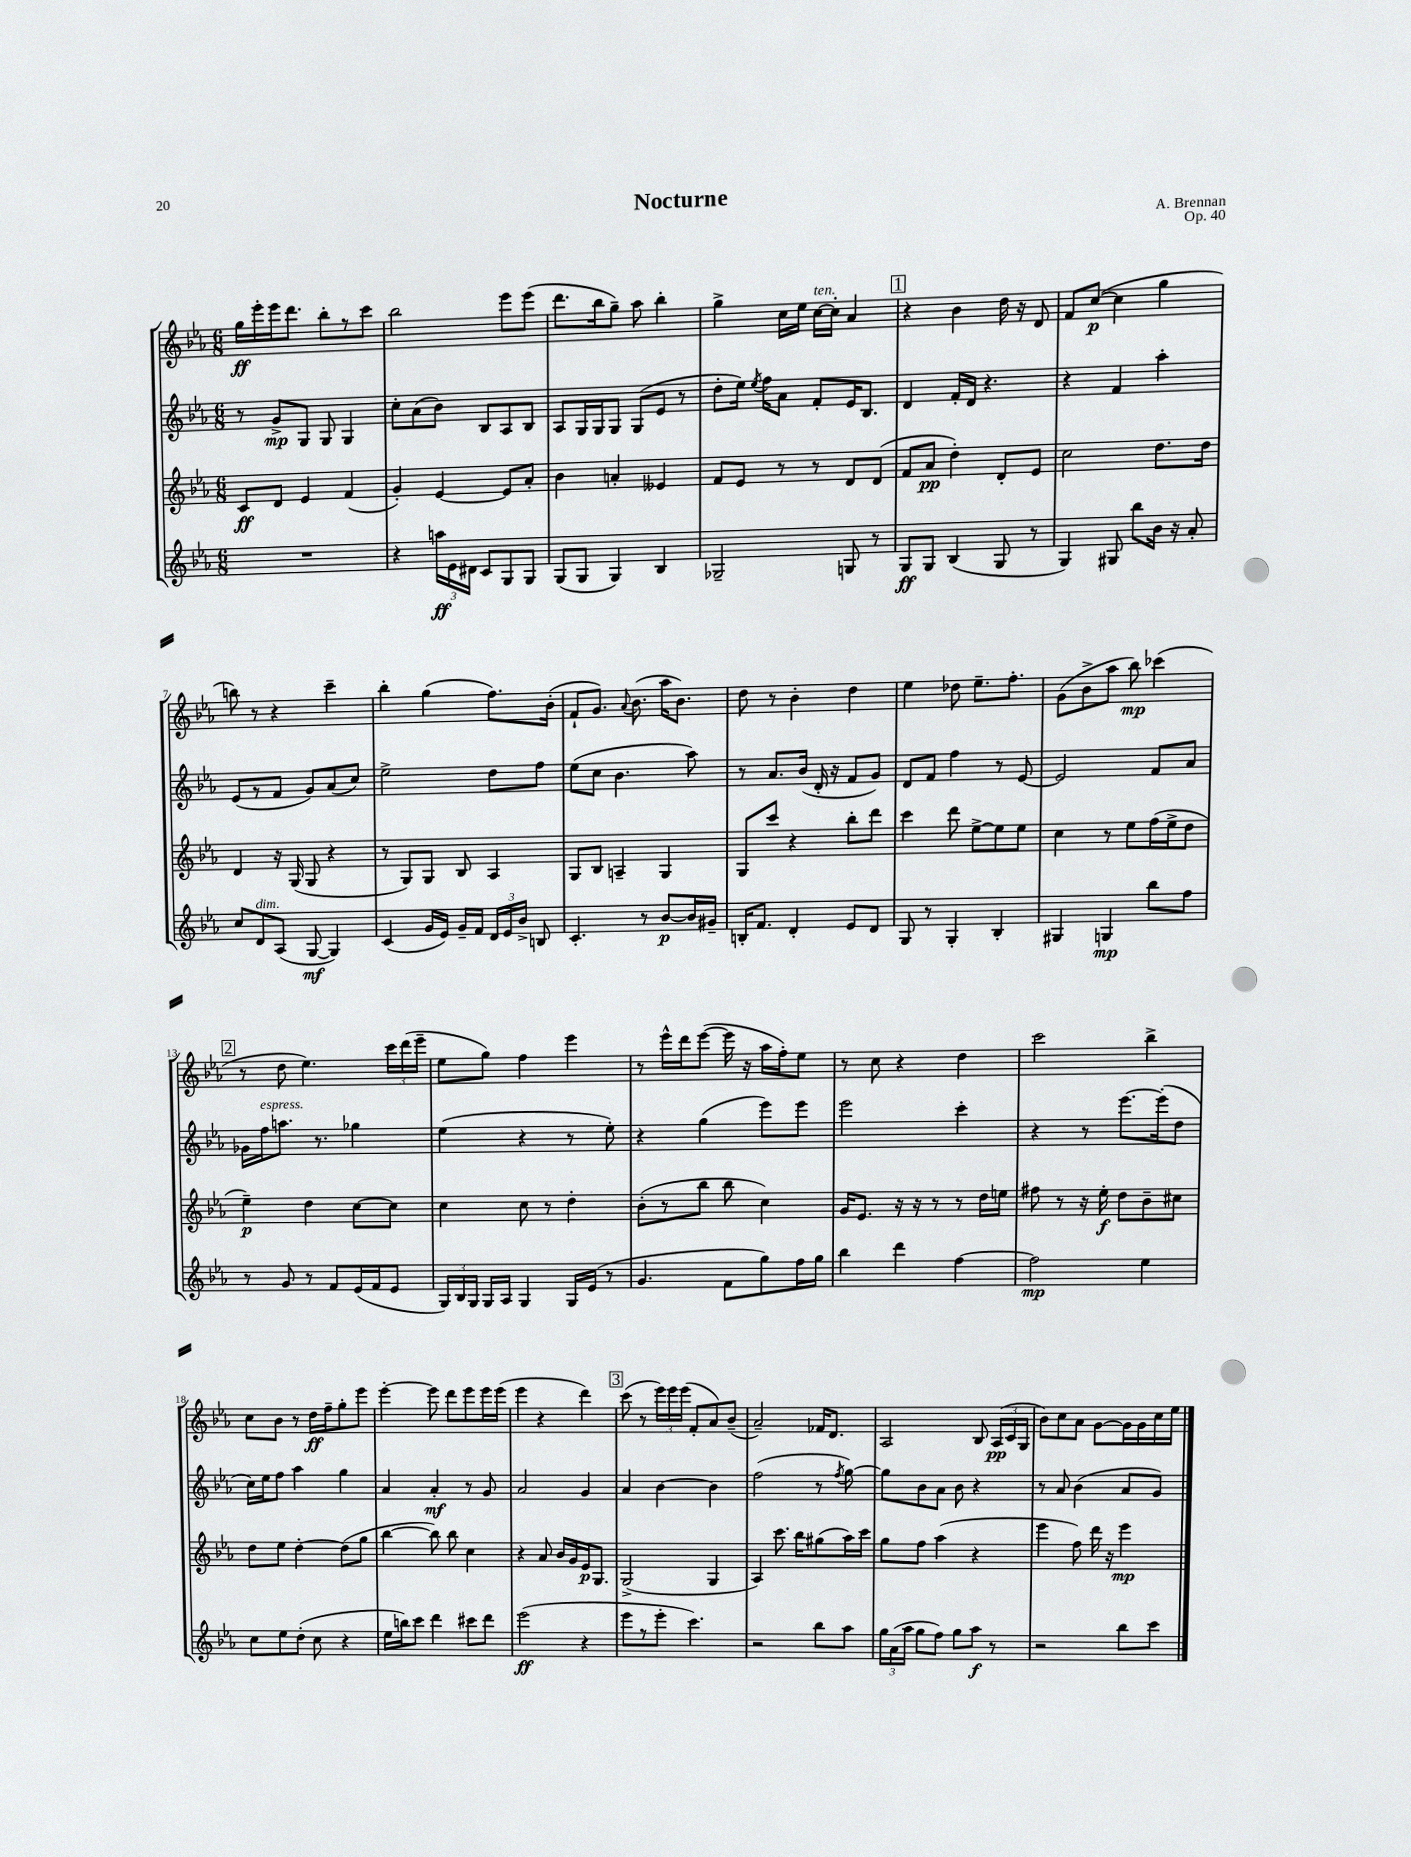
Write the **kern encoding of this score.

**kern	**kern	**kern	**kern
*staff4	*staff3	*staff2	*staff1
*clefG2	*clefG2	*clefG2	*clefG2
*k[b-e-a-]	*k[b-e-a-]	*k[b-e-a-]	*k[b-e-a-]
*M6/8	*M6/8	*M6/8	*M6/8
2.r	8c	8r	16gg
.	.	.	16eee-'
.	8d	8g^	16eee-
.	.	.	8.ddd
.	4e-	8G	.
.	.	8G	8bb-'
.	(4f	4G	8r
.	.	.	8ccc
=	=	=	=
4r	4g')	8cc'	2bb-
.	.	(8a-	.
24aa	[4e-	8b-)	.
24e-	.	.	.
24d#	.	.	.
8c	.	8B-	.
8G	8e-]	8A-	8eee-
8G	8a-'	8B-	(8eee-
=	=	=	=
(8G	4b-	8A-	8.ddd
8G	.	16G	.
.	.	16G	16bb-
4G)	4a'	8G	8gg~)
.	.	(8G	8aa-
4B-	4e--	8e-	4bb-'
.	.	8r	.
=	=	=	=
2G-~	8f	8dd'	4gg^
.	8e-	16ee-)	.
.	.	8qee-	.
.	.	16ff	.
.	8r	8a-	16cc
.	.	.	16ee-
.	8r	8f'	[16cc
.	.	.	16cc']
8G	8d	16e-	4a-
.	.	8.B-	.
8r	(8d	.	.
=	=	=	=
8G	8f	4d	4r
8G	8a-	.	.
(4B-	4dd')	16f'	4b-
.	.	16d	.
.	.	4.r	.
8G	8d'	.	16dd
.	.	.	16r
8r	8e-	.	8d
=	=	=	=
4G)	2cc	4r	8f
.	.	.	([8cc
8G#	.	4f	4cc]
8bb-	.	.	.
16b-	8.dd	4aa-'	4gg
16r	.	.	.
8a-'	.	.	.
.	16dd	.	.
=	=	=	=
8cc	4d	(8e-	8bb)
8d	.	8r	8r
(8A-	16r	8f	4r
.	(16G	.	.
[8G	8G	8g)	.
4G])	4r	(8a-	4ccc~
.	.	8cc)	.
=	=	=	=
(4c	8r	2ee-^	4bb-'
.	8G)	.	.
16g	8G	.	(4gg
16e-)	.	.	.
16g~	8B-	.	.
16f	.	.	.
24d	4A-	8dd	8.ff)
24e-	.	.	.
24b-^	.	.	.
8B	.	8ff	.
.	.	.	(16b-'
=	=	=	=
4.c'	8G	(8ee-	8f`
.	8B-	8cc	8.g)
.	4A~	4.b-	.
.	.	.	8qqa-
.	.	.	(8.b-
8r	.	.	.
[8b-	4G	.	16aa-
.	.	.	8.b-)
16b-]	.	8aa-)	.
16g#~	.	.	.
=	=	=	=
16B'	8G	8r	8dd
8.f	.	.	.
.	8ccc	8.a-	8r
4d'	4r	.	4b-'
.	.	(16b-	.
.	.	16d'	.
.	.	16r	.
8e-	8bb-'	8f	4dd
8d	8ddd	8g)	.
=	=	=	=
8G	4ccc	8d	4ee-
8r	.	8f	.
4G'	8ddd	4ff	8dd-
.	[8ee-^	.	8.ee-~
4B-'	8ee-]	8r	.
.	.	.	8.ff'
.	8ee-	[8e-	.
=	=	=	=
4G#	4cc	2e-]	(8g
.	.	.	8b-^
4G	8r	.	8aa-
.	8ee-	.	8bb-)
8bb-	(16ff	8f	(4ccc-
.	16ee-^	.	.
8ff	8dd	8a-	.
=	=	=	=
8r	4ee-~)	16g-	8r
.	.	16ff	.
8g	.	8.aa	8dd
8r	4dd	.	4.ee-)
.	.	8.r	.
8f	.	.	.
(16e-	[8cc	4gg-	.
16f	.	.	.
8e-	8cc]	.	24ccc
.	.	.	(24ddd
.	.	.	24eee-~
=	=	=	=
24G)	4cc	(4ee-	8ee-
24B-	.	.	.
24G	.	.	.
16G	.	.	8gg)
16A-	.	.	.
4G	8cc	4r	4ff
.	8r	.	.
16G	4dd'	8r	4eee-
(16e-	.	.	.
8r	.	8ee-')	.
=	=	=	=
4.g	(8b-'	4r	8r
.	8r	.	16eee-^^
.	.	.	16ddd
.	8bb-	(4gg	([8eee-
8f	8bb-	.	16eee-]
.	.	.	16r
8gg)	4cc)	8eee-)	16aa-
.	.	.	16ff')
16ff	.	8eee-	8ee-
16gg	.	.	.
=	=	=	=
4bb-	16g	2eee-	8r
.	8.e-	.	.
.	.	.	8cc
4ddd	16r	.	4r
.	16r	.	.
.	8r	.	.
[4ff	8r	4ccc'	4dd
.	16dd	.	.
.	16ee	.	.
=	=	=	=
2ff]	8ff#	4r	2ccc
.	8r	.	.
.	16r	8r	.
.	16ee-'	.	.
.	8dd	[8.eee-	.
4ee-	8b-~	.	4bb-^
.	.	(16eee-']	.
.	8cc#	8dd	.
=	=	=	=
8cc	8dd	16cc)	8cc
.	.	16ee-	.
8ee-	8ee-	8ff	8b-
(8dd'	[4dd'	4aa-	8r
8cc	.	.	16dd
.	.	.	16ff~
4r	(8dd]	4gg	8gg'
.	8gg	.	8eee-
=	=	=	=
16ee-	[4bb-	4a-	[4eee-'
16bb)	.	.	.
8ccc	.	.	.
4ddd	8bb-])	4a-'	8eee-]
.	8bb-	.	8ddd
8ccc#	4cc	8r	8eee-
8ddd	.	8g	16eee-
.	.	.	(16eee-
=	=	=	=
(2eee-	4r	2a-	4eee-
.	8a-	.	4r
.	16b-	.	.
.	16g	.	.
4r	16e-	4g	4ddd)
.	8.G	.	.
=	=	=	=
8eee-	(2G^	4a-	(8ccc
8r	.	.	8r
8eee-'	.	[4b-	24eee-)
.	.	.	24eee-
.	.	.	(24eee-
4.ccc)	.	.	8f'
.	4G	4b-]	8a-)
.	.	.	(8b-~
=	=	=	=
2r	4A-)	(2ff	2a-~)
.	8.ccc	.	.
.	16bb-	.	.
8bb-	(8gg#	8r	16f-
.	.	.	8.d
.	.	8qff	.
8aa-	16aa-)	[8gg)	.
.	16ccc	.	.
=	=	=	=
24gg	8gg	8gg]	2A-
(24a-	.	.	.
24aa-	.	.	.
8gg	8ff	8b-	.
8ff)	(4aa-	8a-	.
8gg	.	8b-	.
8aa-	4r	4r	8B-
8r	.	.	(24A-
.	.	.	24c
.	.	.	24G
=	=	=	=
2r	4eee-	8r	8b-)
.	.	8a-	8cc
.	8ff)	(4b-	8a-
.	16ddd	.	[8g
.	16r	.	.
8bb-	4eee-	8a-	16g]
.	.	.	16g
8ccc	.	8g)	16cc
.	.	.	16ee-
==	==	==	==
*-	*-	*-	*-
